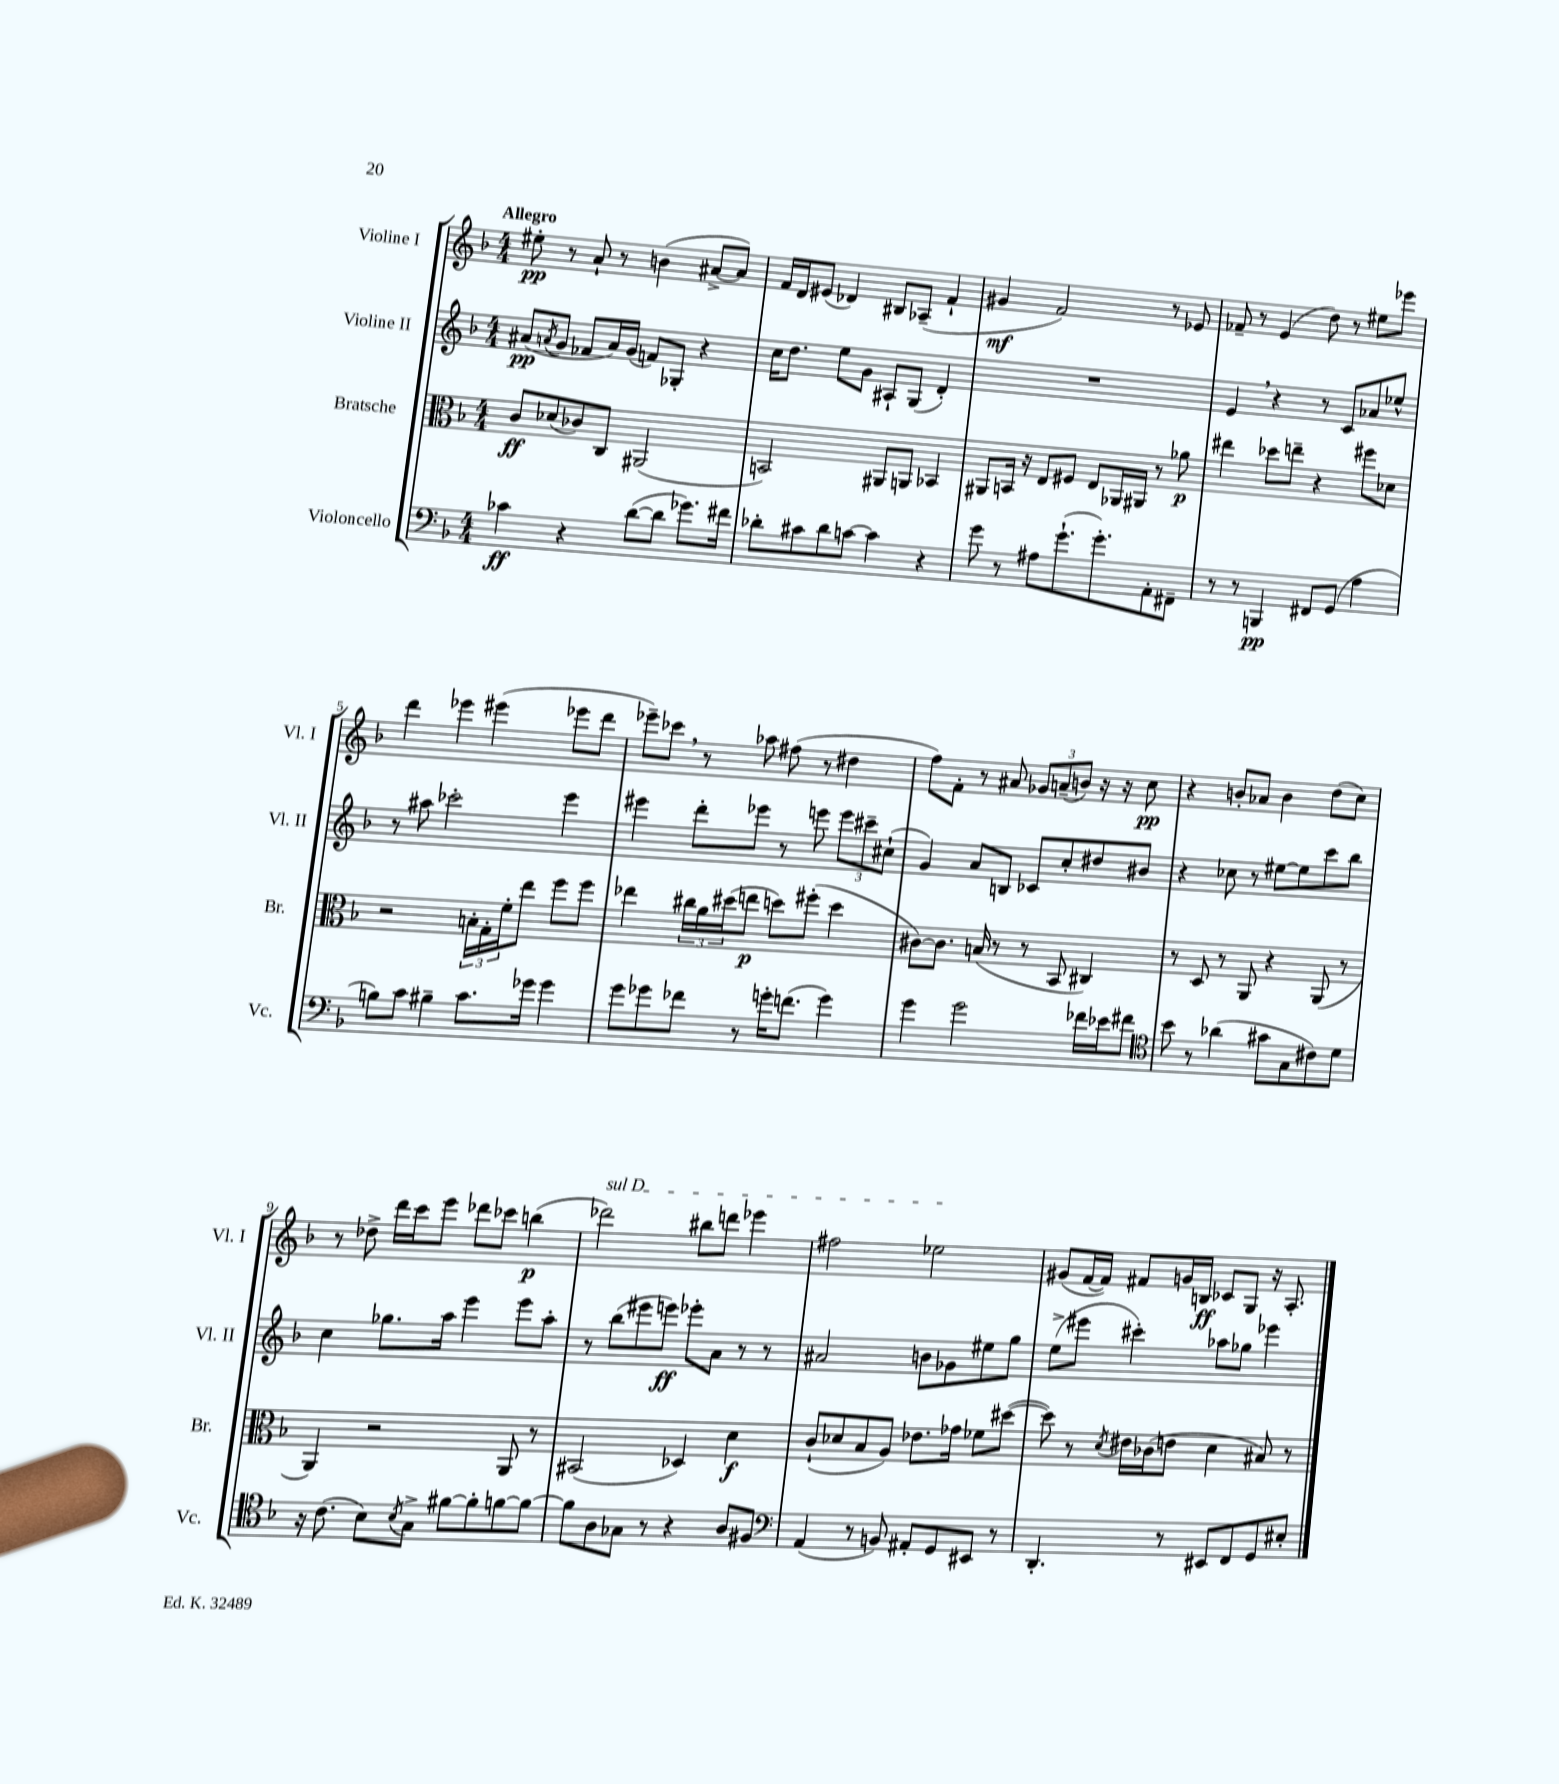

**kern	**kern	**kern	**kern
*staff4	*staff3	*staff2	*staff1
*clefF4	*clefC3	*clefG2	*clefG2
*k[b-]	*k[b-]	*k[b-]	*k[b-]
*M4/4	*M4/4	*M4/4	*M4/4
4c-\	8c/L	(8a#/L	8ee#'\
.	.	8qa/	.
.	(8d-/	8g/J	8r
4r	8c-/)	8f-/L	8a`/
.	8C/J	16a/L)	8r
.	.	(16g/JJ	.
([8d\L	(2AA#/	8f/L)	(4b\
8d\]J	.	8G-'/J	.
8.g-\L)	.	4r	[8a#^/L
.	.	.	8a#/]J)
16f#\Jk	.	.	.
=	=	=	=
8d-'\L	2BB/)	16cc\LK	16f/LL
.	.	8.dd\J	16d/J
8c#\	.	.	(8e#/J
8d-\	.	8ee\L	4d-/)
[8c\J	.	8g\J	.
4c\]	8AA#/L	8A#`/L	8B#/L
.	8AA/J	(8G/J	(8A-~/J
4r	4BB-/	4d'/)	4f`/
=	=	=	=
8g\	8AA#/L	1r	4g#/
8r	16BB/Jk	.	.
.	16r	.	.
8A#\L	8E/L	.	2f/)
(8.g`\	8F#/J	.	.
.	8E/L	.	.
8.g'\)	.	.	.
.	16AA-/L	.	.
.	16AA#/JJ	.	.
8AA'\	8r	.	8r
8FF#~\J	8a-\	.	8e-/
=	=	=	=
8r	4ee#\	4e/	8f-~/
8r	.	.	8r
4BBB/	8dd-\L	4r	(4e/
.	8ee~\J	.	.
8FF#/L	4r	8r	8dd\)
(8GG/J	.	8c/L	8r
4A\	8ff#\L	8a-/	8ee#\L
.	8d-\J	8ee-^^/J	8eee-\J
=	=	=	=
8B\L)	2r	8r	4ddd\
8c\J	.	8aa#\	.
4B#~\	.	2ccc-'\	4eee-\
8.c\L	24B'\LL	.	(4eee#\
.	24G'\	.	.
.	24f'\J	.	.
.	8ee\J	.	.
16g-\Jk	.	.	.
4g-\	8ff\L	4eee\	8eee-\L
.	8ff\J	.	8ddd\J
=	=	=	=
8g\L	4ee-\	4eee#\	8eee-~\L)
8g-\	.	.	8ccc-\J
8f-\J	24cc#\LL	8ddd'\L	8r
.	24a\	.	.
.	(24dd#\J	.	.
8r	8ee\J	8eee-\J	8aa-\
16g'\LK	8dd\L)	8r	(8ff#\
(8.f\J	.	.	.
.	(8ff#'\J	8eee\	8r
4g\)	4dd\	12eee\L	4dd#\
.	.	12ccc#~\	.
.	.	(12cc#`\J	.
=	=	=	=
4g\	[8c#\L)	4g/)	8ff\L)
.	8.c#\]J	.	8f'\J
2g\	.	8a/L	8r
.	(16B/	.	.
.	8r	8B/J	8a#/
.	8r	8c-/L	12g-/L
.	.	.	(12a~/
.	8BB-/	8cc'/	.
.	.	.	12b/J)
16f-\LL	4C#/)	8dd#/	16r
16e-\J	.	.	16r
8f#\J	.	8b#/J	8cc\
=	=	=	=
*clefC4	*	*	*
8b-\	8r	4r	4r
8r	8D/	.	.
(4a-\	8r	8cc-\	8b'/L
.	8AA/	8r	8a-/J
8g#\L	4r	[8ee#\L	4b\
8G\	.	8ee#\]	.
8c#\)	(8AA/	8ccc\	(8dd\L
8d\J	8r	8bb-\J	8cc\J)
=	=	=	=
16r	4AA/)	4cc\	8r
(8.c\	.	.	.
.	.	.	8dd-^\
8B-\L)	2r	8.gg-\L	16ddd\LL
.	.	.	16ccc\J
8qB-/	.	.	.
8G^\J	.	.	8eee\J
.	.	16aa\Jk	.
[8f#\L	.	4eee\	8ddd-\L
8f#'\]	.	.	8ccc-\J
[8f\	8AA/	8eee\L	(4bb\
8f\_J	8r	8aa'\J	.
=	=	=	=
8f\]L	(2BB#/	8r	2ddd-\)
8A\	.	(8bb-\L	.
8G-\J	.	8eee#\	.
8r	.	8eee\J)	.
4r	4D-/)	8eee-'\L	8bb#\L
.	.	8a\J	8ddd\J
8A/L	4d\	8r	4eee-\
8F#/J	.	8r	.
=	=	=	=
*clefF4	*	*	*
(4AA/	(8c`/L	2a#/	2ff#\
.	8d-/	.	.
8r	8B-/	.	.
8BB/)	8A/J)	.	.
8AA#'/L	8.e-\L	8b\L	2ee-\
8GG/	.	8g-\	.
.	16g-\Jk	.	.
8EE#/J	8f-\L	8ee#\	.
8r	([8dd#\J	8gg\J	.
=	=	=	=
4.DD'/	8dd#\])	(8ee^\L	(8g#/L
.	8r	8eee#\J	[16f/L
.	.	.	16f/]JJ)
.	8qd/	.	.
.	16e#\LL	4ccc#'\)	8f#/L
.	(16c-\J	.	.
8r	8e\J	.	16g/L
.	.	.	16B/JJ
8EE#/L	4d\	8aa-\L	8c-/L
8FF/	.	8gg-\J	8G/J
8GG/	8B#/)	4eee-\	16r
.	.	.	8.A'/
8E#'/J	8r	.	.
==	==	==	==
*-	*-	*-	*-
